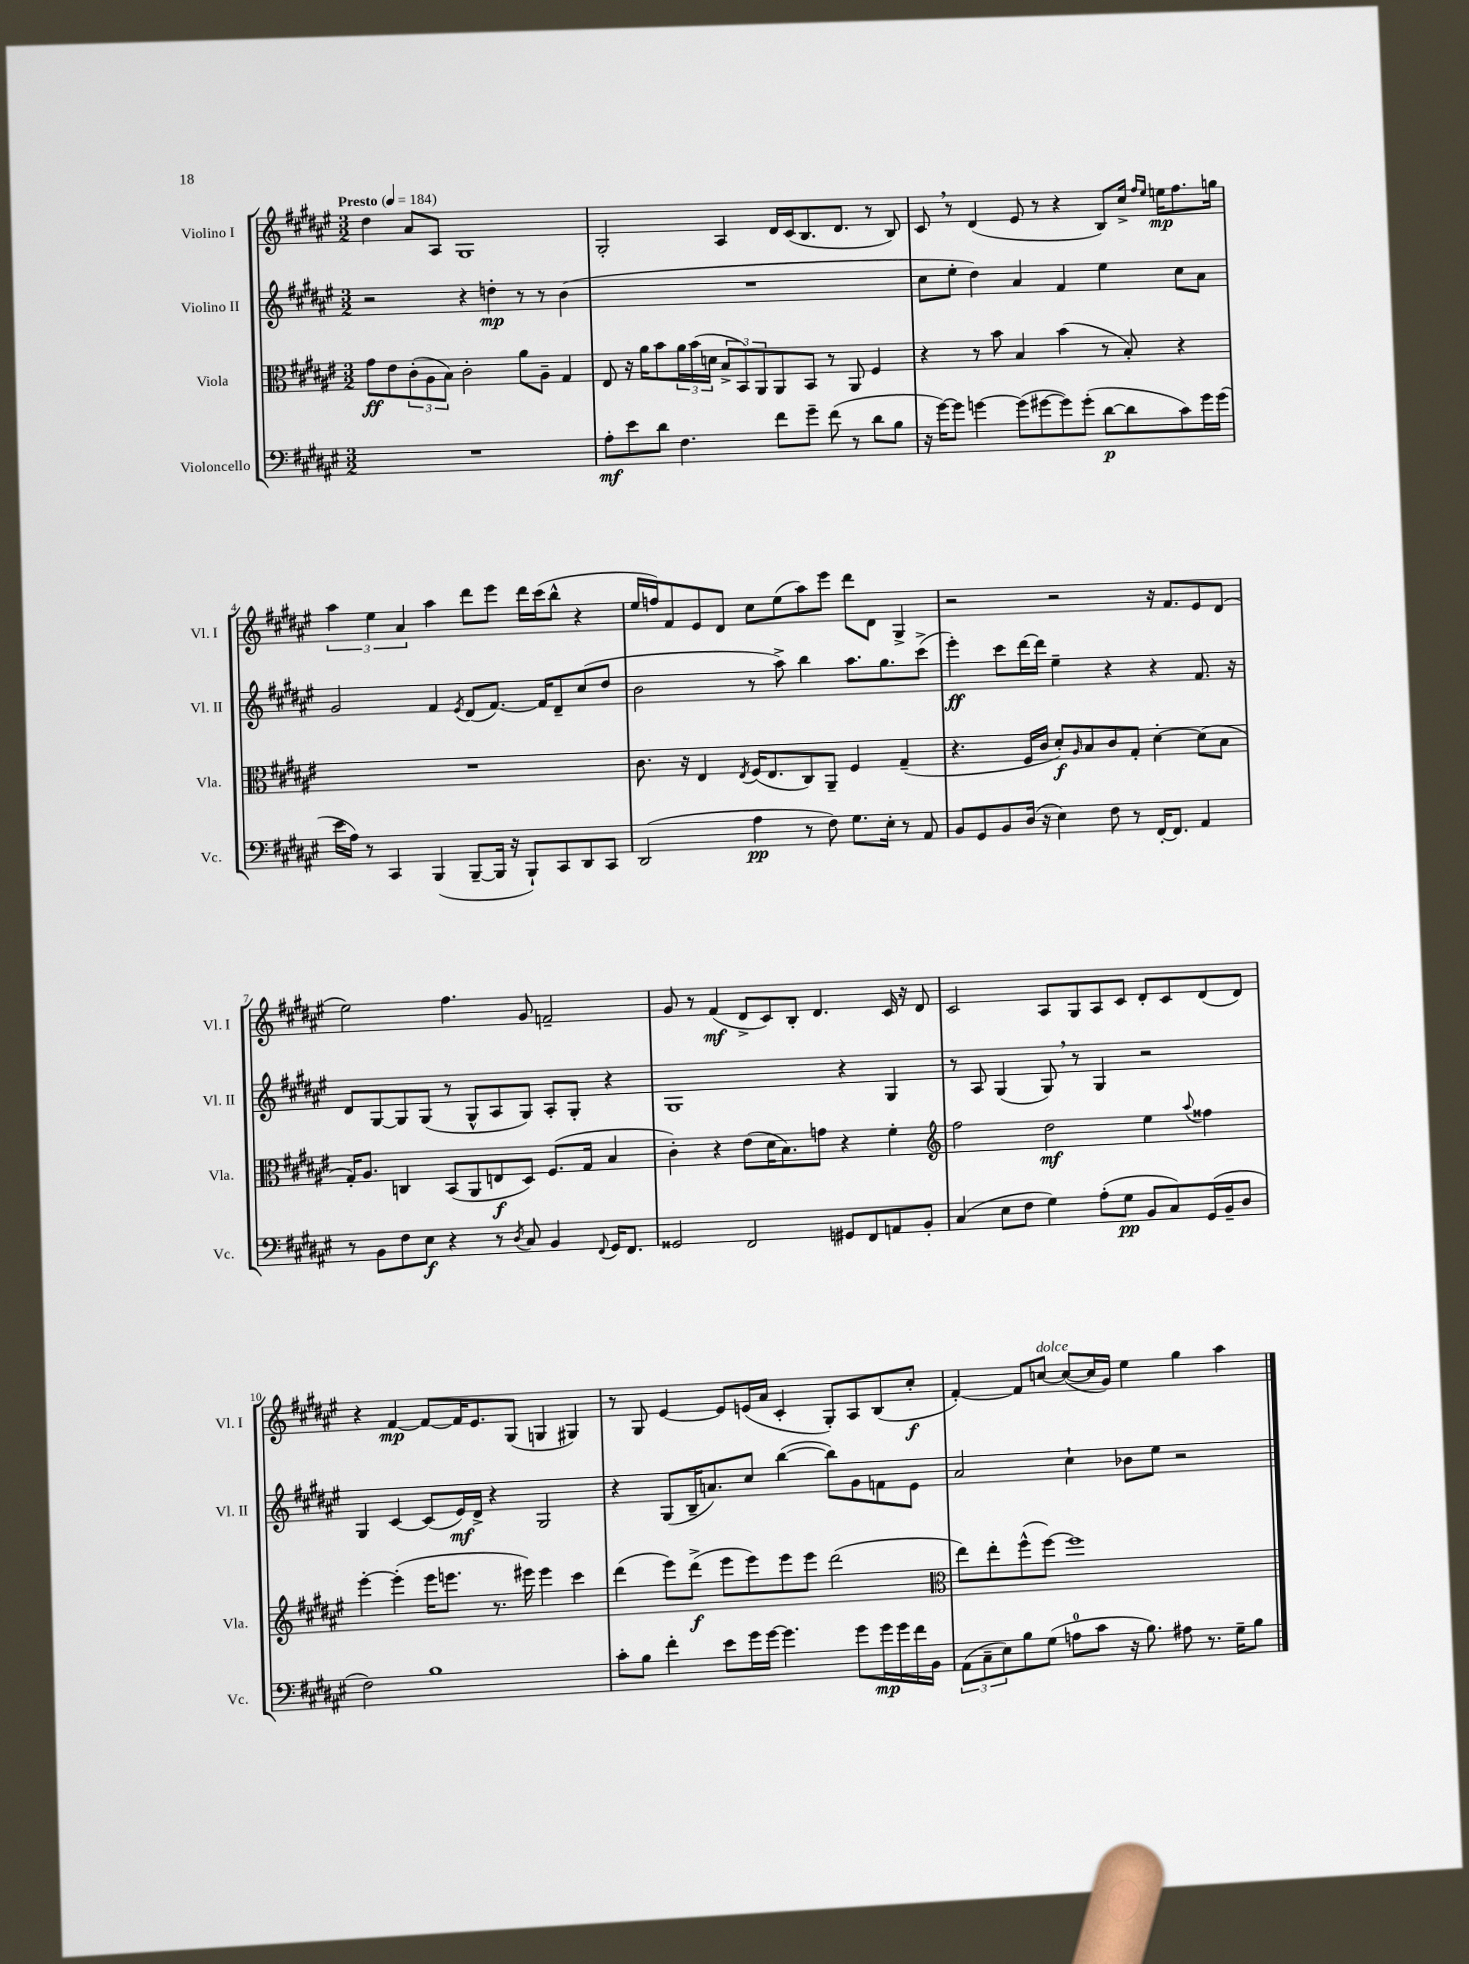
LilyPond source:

<<
\new StaffGroup <<
\new Staff = "s0" \with { instrumentName = "Violino I" shortInstrumentName = "Vl. I" } {
    \clef treble \key fis \major \numericTimeSignature \time 3/2 \tempo "Presto" 4 = 184
    dis''4 ais'8 ais8 gis1 |
    gis2-. ais4 dis'16 cis'16( b8. dis'8. r8 b8) |
    cis'8 \breathe r8 dis'4( eis'8 r8 r4 b8) cis''16-> \grace { fis''16 eis''16 } e''16\mp fis''8. g''16 |
    \tuplet 3/2 { ais''4 eis''4 ais'4 } ais''4 dis'''8 eis'''8 dis'''16 cis'''16( b''8-^ r4 |
    eis''16 f''16) fis'8 eis'8 dis'8 cis''8 eis''8( ais''8) eis'''8 dis'''8 dis'8 gis4-> |
    r2 r2 r16 fis'8. eis'8 dis'8( |
    eis''2) fis''4. gis'8 f'2-- |
    gis'8 r8 fis'4\mf( dis'8-> cis'8) b8-. dis'4. cis'16 r16 dis'8 |
    cis'2 ais8 gis8 ais8 cis'8 dis'8-. cis'8 dis'8( dis'8) |
    r4 fis'4~\mp fis'8~ fis'16 eis'8. gis8( g4 gis4) |
    r8 gis8 eis'4~ eis'8 e'16( ais'16 cis'4-. gis8-.) ais8 b8( cis''8-.\f |
    fis'4~-.) fis'8 c''8~^\markup { \italic "dolce" } c''8~( c''16 gis'16) eis''4 gis''4 ais''4 \bar "|." |
}
\new Staff = "s1" \with { instrumentName = "Violino II" shortInstrumentName = "Vl. II" } {
    \clef treble \key fis \major \numericTimeSignature \time 3/2
    r2 r4 d''4-.\mp r8 r8 b'4( |
    R1. |
    cis''8 eis''8-. dis''4) ais'4 fis'4 eis''4 cis''8 ais'8 |
    gis'2 fis'4 \acciaccatura { eis'8 } dis'8( fis'8.~) fis'16 dis'8-- cis''8( dis''8 |
    b'2 r8 ais''8->) b''4 ais''8. gis''8. cis'''8->( |
    eis'''4-.\ff) cis'''8 dis'''16~ dis'''16 eis''4-- r4 r4 fis'8. r16 |
    dis'8 gis8~ gis8 gis8( r8 gis8-^ ais8 gis8) ais8-. gis8-. r4 |
    gis1 r4 gis4 |
    r8 ais8 gis4( gis8) \breathe r8 gis4 r2 |
    gis4 cis'4~ cis'8( eis'16\mf) dis'16-> r4 gis2 |
    r4 gis8( b16-- a'8.) cis''8 b''4~( b''8) gis'8 f'8 eis'8 |
    ais'2 cis''4-! bes'8 eis''8 r2 \bar "|." |
}
\new Staff = "s2" \with { instrumentName = "Viola" shortInstrumentName = "Vla." } {
    \clef alto \key fis \major \numericTimeSignature \time 3/2
    gis'8\ff eis'8 \tuplet 3/2 { cis'8-.( ais8 b8) } cis'2-. ais'8 ais8-- gis4 |
    eis8 r16 ais'16 b'8 \tuplet 3/2 { ais'16 b'16( d'16 } \tuplet 3/2 { b8-> b,8) ais,8 } ais,8 b,8 r8 ais,8 fis4 |
    r4 r8 b'8 b4 b'4( r8 b8-.) r4 |
    R1. |
    cis'8. r16 eis4 \acciaccatura { eis8 } fis16( eis8. cis8) ais,8-- fis4 gis4--( |
    r4. fis16 cis'16 dis'8-.\f) \grace { ais16 } b8 cis'8 gis8-. dis'4~-. dis'8( b8 |
    gis16-.) ais8. c4 b,8( ais,8 e8\f dis8) fis8.( gis16 b4 |
    cis'4-.) r4 eis'8( dis'16 b8.) g'8 r4 fis'4-. |
    \clef treble fis''2 dis''2\mf eis''4 \appoggiatura { ais''8 } fisis''4 |
    eis'''4~-. eis'''4-.( eis'''16 e'''8. r8. eis'''16) eis'''4 cis'''4 |
    dis'''4( eis'''8) dis'''8->\f( eis'''8 eis'''8) eis'''8 eis'''8 dis'''2( |
    \clef alto eis''8) eis''8-. fis''8-^( fis''8~) fis''1 \bar "|." |
}
\new Staff = "s3" \with { instrumentName = "Violoncello" shortInstrumentName = "Vc." } {
    \clef bass \key fis \major \numericTimeSignature \time 3/2
    R1. |
    ais8-.\mf eis'8 dis'8 fis4. fis'8 gis'8-- fis'8( r8 dis'8 b8 |
    r16 gis'16~) gis'8 g'4~ g'8( gis'8~ gis'8) gis'8-.( dis'8~\p dis'8 cis'8) gis'16 gis'16( |
    eis'16 ais16) r8 cis,4 b,,4( b,,8~-- b,,16 r16 b,,8-!) cis,8 dis,8 cis,8 |
    dis,2( ais4\pp r8 fis8) gis8. eis16-. r8 ais,8 |
    b,8 gis,8 b,8 dis16( r16 eis4) fis8 r8 fis,16~-. fis,8. ais,4 |
    r8 b,8 fis8 eis8\f r4 r8 \acciaccatura { dis8 } cis8 b,4 \appoggiatura { fis,8 } gis,16 fis,8. |
    gisis,2 fis,2 gis,8 fis,8 a,8 b,8-. |
    cis4( eis8 fis8 gis4) ais8-.( gis8\pp b,8 cis8) gis,16( b,16-- dis8 |
    fis2) b1 |
    cis'8-. b8 fis'4-. eis'8 gis'16 gis'16~ gis'4. gis'8 gis'16\mp gis'16 fis'16 b,16 |
    \tuplet 3/2 { ais,8( cis8-- eis8) } b8 gis8( a8-0 cis'8 r16 b8.) ais8 r8. gis16-- b8 \bar "|." |
}
>>
>>
